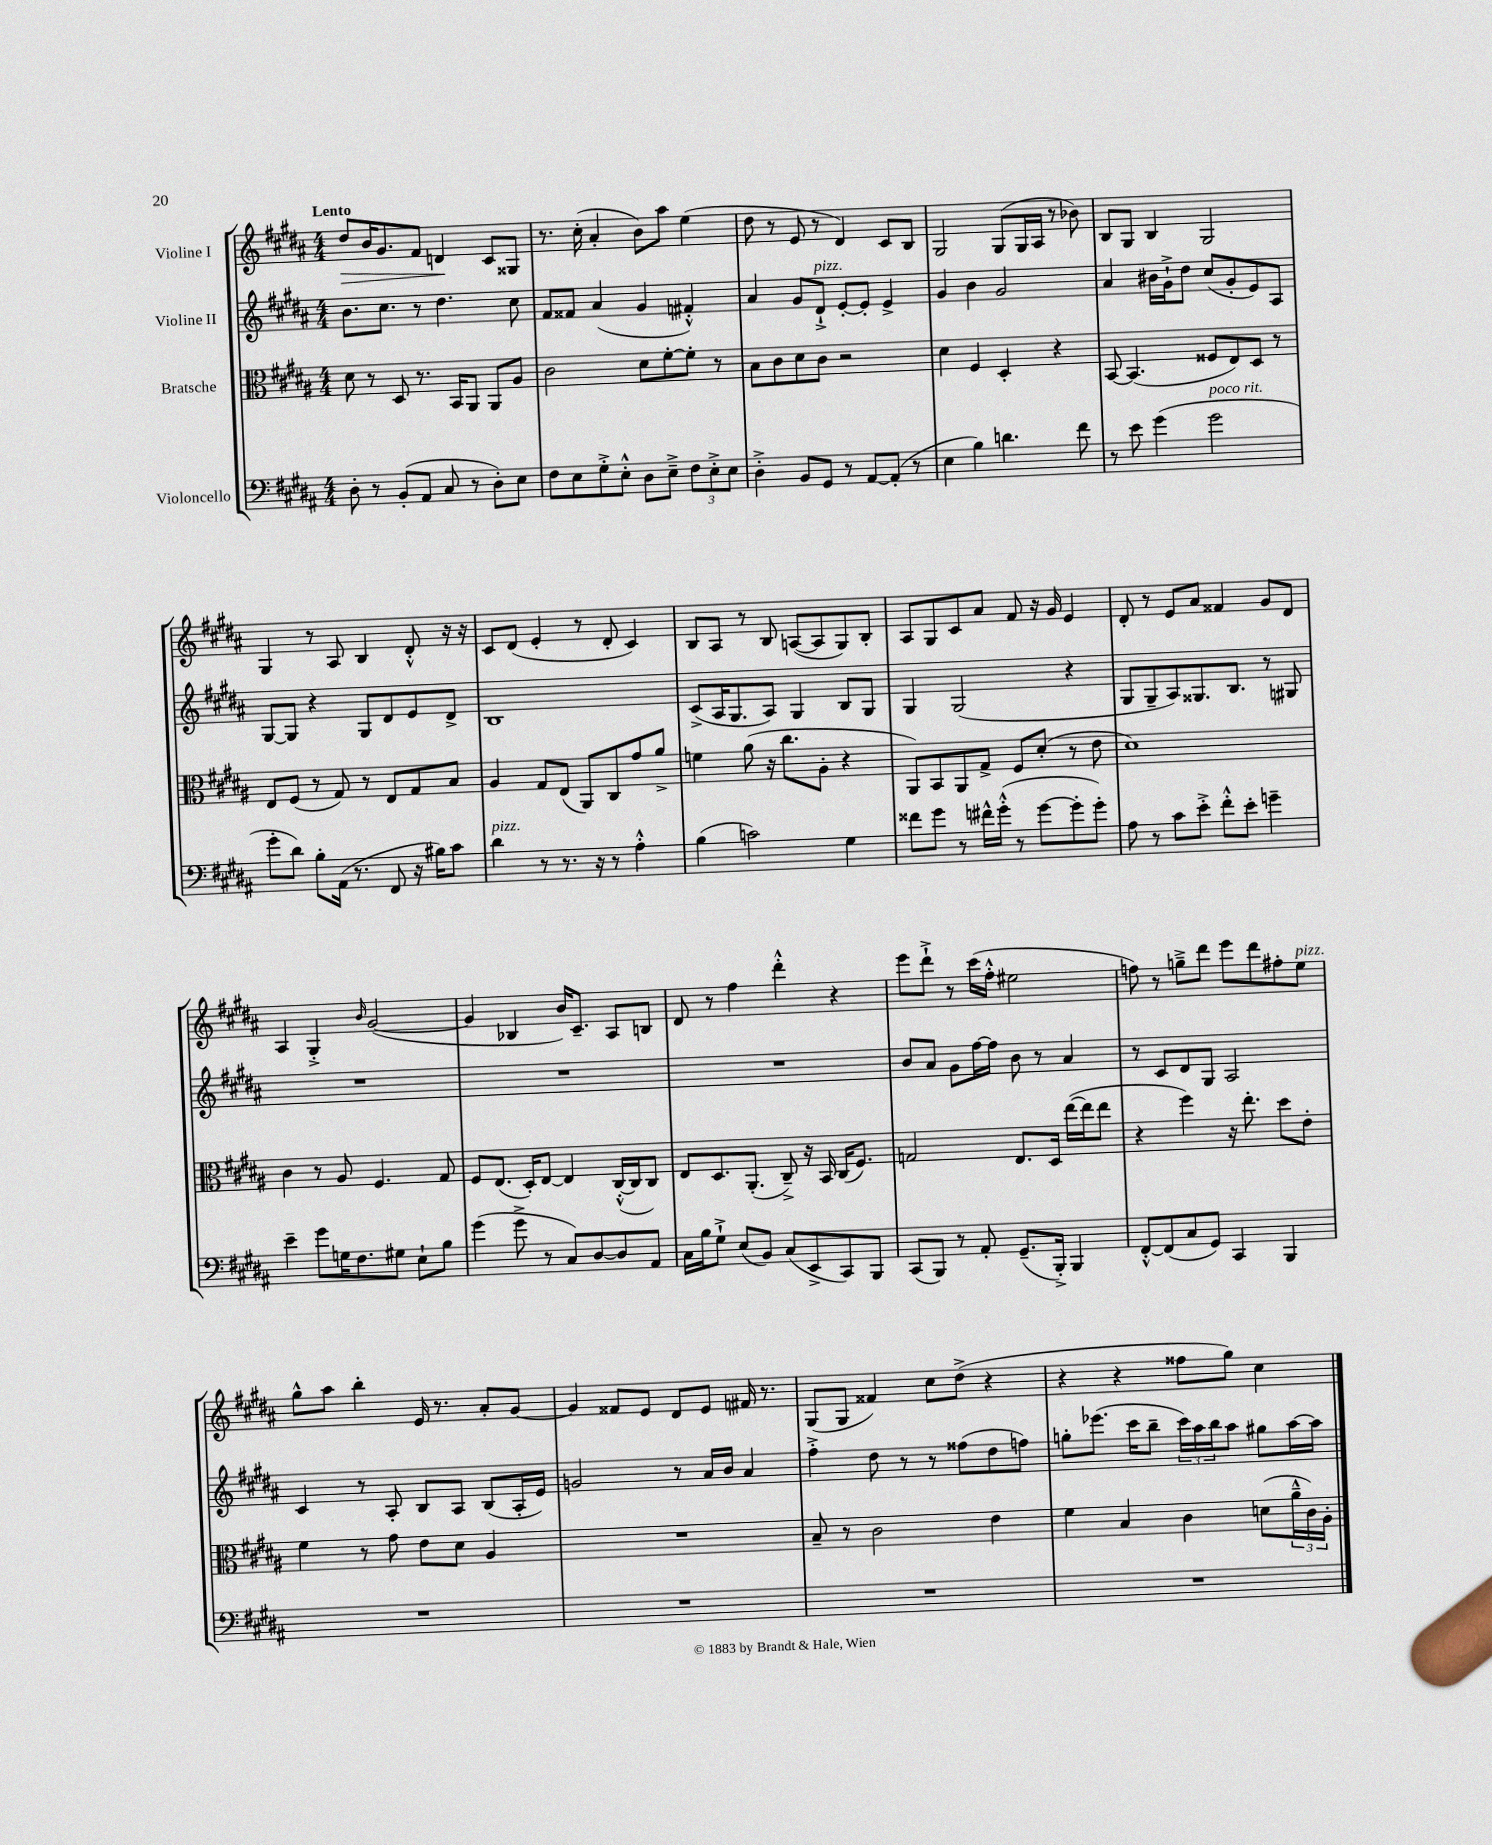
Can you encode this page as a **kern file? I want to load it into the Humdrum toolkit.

**kern	**kern	**kern	**kern
*staff4	*staff3	*staff2	*staff1
*clefF4	*clefC3	*clefG2	*clefG2
*k[f#c#g#d#a#]	*k[f#c#g#d#a#]	*k[f#c#g#d#a#]	*k[f#c#g#d#a#]
*M4/4	*M4/4	*M4/4	*M4/4
8D#'	8d#	8.b	8dd#
8r	8r	.	16b
.	.	8.cc#	8.g#
(8BB'	8D#	.	.
8AA#	8.r	8r	8f#
8C#	.	4.dd#	4d
.	16BB	.	.
8r	8AA#	.	.
8D#')	8AA#	.	8c#
8E	8A#	8cc#	8G##
=	=	=	=
8F#	2c#	8f#	8.r
8E	.	8f##	.
.	.	.	(16cc#'
8G#'^	.	(4a#	4a#'
8E'^^	.	.	.
8D#	8d#	4g#	8b)
8E~^	[8f#'	.	8aa#
12F#	8f#']	4f#'^^)	(4ee
12E'^	.	.	.
.	8r	.	.
12E	.	.	.
=	=	=	=
4D#'^	8B	4a#	8dd#
.	8c#	.	8r
8BB	8d#	8g#	8e
8GG#	8c#	8d#`^	8r
8r	2r	[8e'	4d#)
[8AA#	.	8e']	.
(8AA#']	.	4e^	8c#
8r	.	.	8B
=	=	=	=
4E	4d#	4g#	2G#
4B)	4F#	4b	.
4.d	4D#'	2g#	(8G#
.	.	.	16G#
.	.	.	16A#
.	4r	.	8r
8f#	.	.	8b-)
=	=	=	=
8r	[8BB	4a#	8B
8e	(4.BB]	.	8G#
(4g#	.	16b#	4B
.	.	16g#`^	.
.	.	8dd#	.
2g#	8F##	(8cc#	2G#
.	8E)	8g#'	.
.	8D#	8e)	.
.	8r	8A#	.
=	=	=	=
8g#'	8E	[8G#	4G#
8d#)	(8F#	8G#]	.
8B'	8r	4r	8r
(16AA#	8G#)	.	8A#
8.r	.	.	.
.	8r	8G#	4B
8FF#	8E	8d#	.
16r	8G#	8e	8d#'^^
16B#)	.	.	.
8c#	8B	8d#^	16r
.	.	.	16r
=	=	=	=
4d#	4A#	1B	8c#
.	.	.	(8d#
8r	8G#	.	4e'
8.r	(8E	.	.
.	8AA#)	.	8r
16r	.	.	.
8r	8C#	.	8d#'
4A#'^^	8g#	.	4c#)
.	8a#^	.	.
=	=	=	=
(4B	4f	(8c#^	8B
.	.	16A#	8A#
.	.	8.G#	.
2c)	(8a#	.	8r
.	16r	8A#)	8B
.	8.cc#	.	.
.	.	4G#	([8A
.	8A#'	.	8A]
4G#	4r	8B	8G#)
.	.	8G#	8B'
=	=	=	=
8f##	8AA#)	4G#	8A#
8g#	8BB	.	8G#
8r	8AA#	(2G#	8c#
16f#^^	8G#^	.	8a#
(16g#'^^	.	.	.
8r	8F#	.	8f#
[8g#	(8d#'	.	16r
.	.	.	16g#
8g#']	8r	4r	4e
8g#')	8e	.	.
=	=	=	=
8A#	1d#)	8G#	8d#'
8r	.	8G#~	8r
8c#	.	8A#)	8e
8e'^	.	8.G##	8a#
8f#'^^	.	.	4f##
.	.	8.B	.
8e'	.	.	.
4g~	.	8r	8g#
.	.	8G#	8d#
=	=	=	=
4e~	4c#	1r	4A#
8g#	8r	.	4G#'^
16G	8A#	.	.
8.F#	.	.	.
.	.	.	16qqb
.	4.F#	.	([2g#
8G#	.	.	.
8E`	.	.	.
8B	8G#	.	.
=	=	=	=
(4g#	8F#	1r	4g#]
.	(8.E	.	.
8g#^	.	.	4B-
.	16D#')	.	.
8r	[8E	.	.
8C#)	4E]	.	16b)
.	.	.	8.c#~
[8D#	.	.	.
8D#]	([16C#'^^	.	8A#
.	16C#]	.	.
8AA#	8C#)	.	8B
=	=	=	=
16C#	8E	1r	8d#
16B	.	.	.
8G#`^	8.D#	.	8r
(8E	.	.	4ff#
.	(8.AA#'	.	.
8BB)	.	.	.
(8C#	8C#~^)	.	4ddd#'^^
8EE^	16r	.	.
.	16BB	.	.
8CC#)	(16C#	.	4r
.	8.F#)	.	.
8BBB	.	.	.
=	=	=	=
(8CC#	2G	8b	8eee
8BBB)	.	8a#	8ddd#`^
8r	.	8g#	8r
8AA#'	.	[16ff#	(16ccc#
.	.	16ff#]	16ff#'^^
(8.GG#~	8.E	8b	2ee#
.	.	8r	.
16BBB'^)	16D#	.	.
4BBB	([16ee	4a#	.
.	16ee]	.	.
.	8ee	.	.
=	=	=	=
[8FF#'^^	4r	8r	8ff)
(8FF#]	.	8c#	8r
8C#	4ff#)	8d#	8gg~^
8GG#)	.	8G#	8ddd#
4CC#	16r	2A#	8eee
.	8.ee'	.	.
.	.	.	8ddd#
4BBB	8dd#	.	8ff#'
.	8e'	.	8ee
=	=	=	=
1r	4f#	4c#	8gg#^^
.	.	.	8aa#
.	8r	8r	4bb'
.	8g#	8A#'	.
.	8e	8B	16e
.	.	.	8.r
.	8d#	8A#	.
.	4A#	(8B	8a#'
.	.	16A#'	[8g#
.	.	16e)	.
=	=	=	=
1r	1r	2g	4g#]
.	.	.	8f##
.	.	.	8e
.	.	8r	8d#
.	.	16a#	8e
.	.	16b	.
.	.	4a#	16f#
.	.	.	8.r
=	=	=	=
1r	8B~	4ff#'^	(8G#
.	8r	.	8G#
.	2c#	8dd#	4f##)
.	.	8r	.
.	.	8r	8cc#
.	.	(8ff##	(8dd#^
.	4e	8dd#	4r
.	.	8ff)	.
=	=	=	=
1r	4f#	8gg'	4r
.	.	(8.eee-	.
.	4B	.	4r
.	.	16ccc#	.
.	.	8bb~	.
.	4c#	24ccc#)	8ff##
.	.	24aa#	.
.	.	24bb	.
.	.	8aa#	8gg#)
.	(8d	8gg#	4cc#
.	24a#~^^	[16aa#	.
.	24c#)	.	.
.	.	16aa#]	.
.	24A#'	.	.
==	==	==	==
*-	*-	*-	*-
